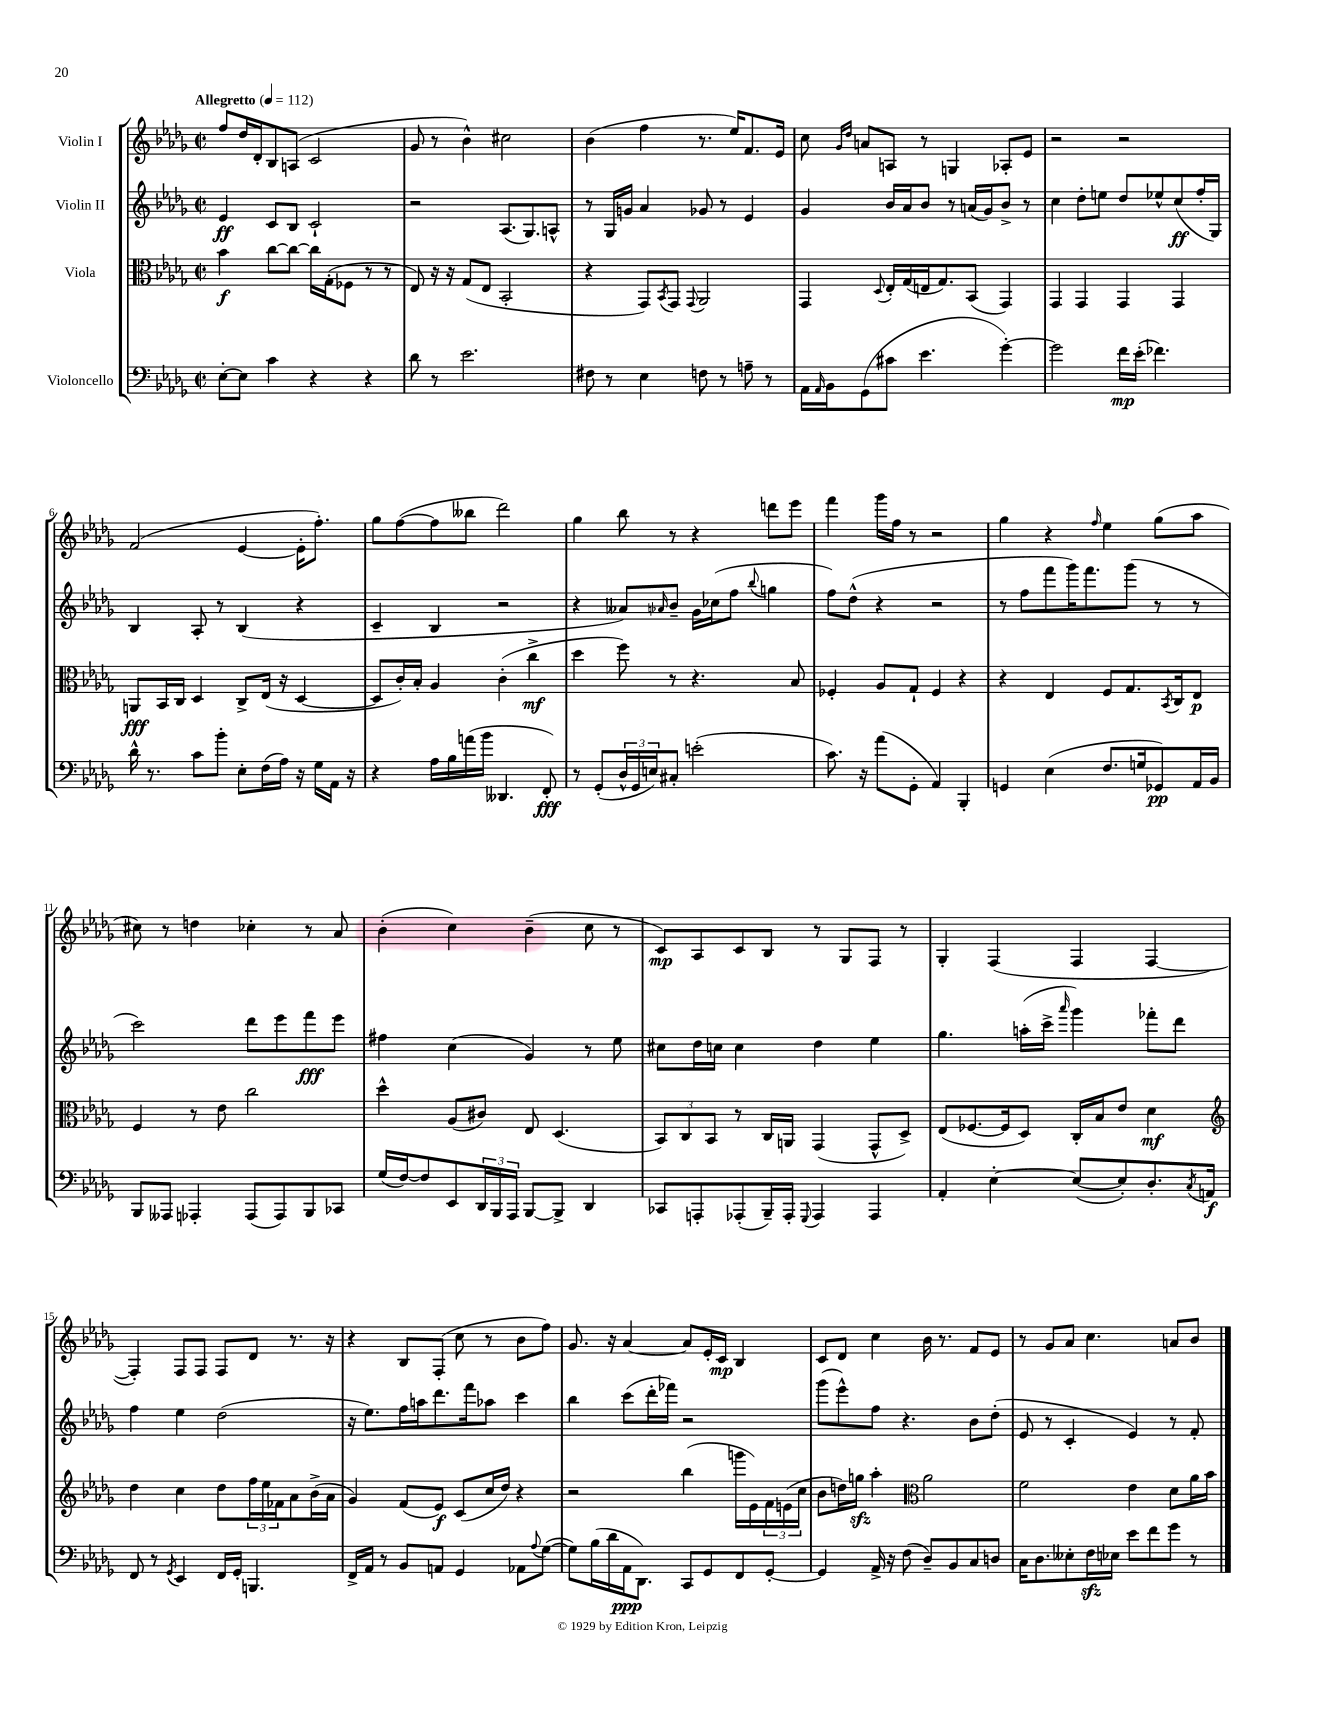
<<
\new StaffGroup <<
\new Staff = "s0" \with { instrumentName = "Violin I" } {
    \clef treble \key des \major \defaultTimeSignature \time 2/2 \tempo "Allegretto" 4 = 112
    f''8 des''16 des'16-. bes8 a8( c'2 |
    ges'8 r8 bes'4-^) cis''2 |
    bes'4( f''4 r8. ees''16) f'8. ees'16 |
    c''8 \grace { ges'16 des''16 } a'8 a8 r8 g4 aes8-. ees'8 |
    r2 r2 |
    f'2( ees'4~ ees'16-. f''8.-.) |
    ges''8 f''8~( f''8 beses''8 des'''2) |
    ges''4 bes''8 r8 r4 d'''8 ees'''8 |
    f'''4 ges'''16 f''16 r8 r2 |
    ges''4 r4 \grace { f''16 } ees''4 ges''8( aes''8 |
    cis''8) r8 d''4 ces''4-. r8 aes'8 |
    bes'4-.( c''4) bes'4--( c''8 r8 |
    c'8\mp) aes8 c'8 bes8 r8 ges8 f8 r8 |
    ges4-. f4( f4 f4~ |
    f4-.) f8 f8 f8 des'8 r8. r16 |
    r4 bes8 f8-.( c''8 r8 bes'8 f''8) |
    ges'8. r16 aes'4~ aes'8 ees'16-. c'16\mp bes4 |
    c'8 des'8 c''4 bes'16 r8. f'8 ees'8 |
    r8 ges'8 aes'8 c''4. a'8 bes'8 \bar "|." |
}
\new Staff = "s1" \with { instrumentName = "Violin II" } {
    \clef treble \key des \major \defaultTimeSignature \time 2/2
    ees'4\ff c'8 bes8 c'2-! |
    r2 aes8.( ges8.) a8-^ |
    r8 ges16 g'16 aes'4 ges'8 r8 ees'4 |
    ges'4 bes'16 aes'16 bes'8 r8 a'16( ges'16) bes'8-> r8 |
    c''4 des''8-. e''8 des''8 ees''8-^ c''8\ff( f''16-. ges16) |
    bes4 aes8-. r8 bes4( r4 |
    c'4-- bes4 r2 |
    r4 aeses'8) \grace { aes'16 } bes'8-- ges'16 ces''16( f''8 \appoggiatura { bes''8 } g''4 |
    f''8) des''8-^( r4 r2 |
    r8 f''8 f'''8 ges'''16) f'''8. ges'''8( r8 r8 |
    c'''2) des'''8 ees'''8 f'''8\fff ees'''8 |
    fis''4 c''4( ges'4) r8 ees''8 |
    cis''8 des''16 c''16 c''4 des''4 ees''4 |
    ges''4. a''16-.( c'''16-> \grace { aes'''16 } ges'''4) fes'''8-. des'''8 |
    f''4 ees''4 des''2( |
    r16 ees''8.) f''16 a''16 des'''8. f'''16 aes''8 c'''4 |
    bes''4 c'''8( des'''16-. fes'''16) r2 |
    ges'''8( ees'''8-^) f''8 r4. bes'8 des''8-.( |
    ees'8 r8 c'4-. ees'4) r8 f'8-. \bar "|." |
}
\new Staff = "s2" \with { instrumentName = "Viola" } {
    \clef alto \key des \major \defaultTimeSignature \time 2/2
    bes'4\f c''8~ c''8~ c''16 ges16-.( fes8 r8 r8 |
    ees8) r16 r16 ges8( ees8 bes,2-. |
    r4 ges,8) \acciaccatura { bes,8 } ges,8 \appoggiatura { ges,8 } aes,2 |
    ges,4 \appoggiatura { des8 } ees16-. ges16( e16 ges8.) bes,8( ges,4) |
    ges,4 ges,4 ges,4 ges,4 |
    a,8\fff bes,16 c16 des4 c8-> ees16( r16 des4~ |
    des8 c'16-.) bes16-. aes4 c'4-.( c''4->\mf |
    des''4 f''8) r8 r4. bes8 |
    fes4-. aes8 ges8-! fes4 r4 |
    r4 ees4 f8 ges8. \acciaccatura { bes,8 } c16 ees8\p |
    f4 r8 ees'8 c''2 |
    des''4-^ aes8( cis'8) ees8 des4.( |
    \tuplet 3/2 { bes,8) c8 bes,8 } r8 c16 a,16 ges,4( ges,8-^ des8->) |
    ees8( fes8.~ fes16 des8) c16-. bes16 ees'8 des'4\mf |
    \clef treble des''4 c''4 des''8 \tuplet 3/2 { f''16 ees''16 fes'16 } aes'8 bes'16->( aes'16 |
    ges'4) f'8( ees'8\f) c'8( c''16 des''16) r4 |
    r2 bes''4( g'''16 ees'16) \tuplet 3/2 { f'16 e'16( c''16 } |
    bes'8 d''16) g''16\sfz aes''4-. \clef alto aes'2 |
    f'2 ees'4 des'8 aes'16 bes'16 \bar "|." |
}
\new Staff = "s3" \with { instrumentName = "Violoncello" } {
    \clef bass \key des \major \defaultTimeSignature \time 2/2
    ees8~-. ees8 c'4 r4 r4 |
    des'8 r8 ees'2. |
    fis8 r8 ees4 f8 r8 a8-- r8 |
    aes,16 \grace { aes,16 } bes,16 ges,8( cis'8 ees'4. ges'4~-.) |
    ges'2 f'16\mp ees'16-.( fes'4.) |
    des'16-^ r8. c'8 bes'8-. ees8-. f16( aes16) r16 ges16 aes,16 r16 |
    r4 aes16 bes16 a'16( bes'16 deses,4. f,8-.\fff) |
    r8 ges,8-.( \tuplet 3/2 { des16-^ ges,16 e16) } cis8-. e'2-.( |
    c'8.) r16 aes'8( ges,8-. aes,4) bes,,4-. |
    g,4 ees4( f8. g16 ges,8\pp) aes,16 bes,16 |
    bes,,8 aeses,,8 aes,,4-. aes,,8( aes,,8) bes,,8 ces,8 |
    ges16( f16~) f8 ees,8 \tuplet 3/2 { des,16 bes,,16 aes,,16 } bes,,8~ bes,,8-> des,4 |
    ces,8 a,,8-. aes,,8-.( bes,,16--) aes,,16-. \appoggiatura { ges,,8 } aes,,4 aes,,4 |
    aes,4-. ees4~-. ees8~( ees8-.) des8.-. \acciaccatura { c8 } a,16\f |
    f,8 r8 \acciaccatura { ges,8 } ees,4 f,16 ges,16-. b,,4. |
    f,16-> aes,16 r8 bes,8 a,8 ges,4 aes,8 \appoggiatura { aes8 } ges8~( |
    ges8) bes16( des'16 aes,16\ppp des,8.) c,8 ges,8 f,8 ges,8~-. |
    ges,4 aes,16-> r16 f8( des8--) bes,8 c8 d8 |
    c16 des8. eeses8-. f16\sfz ees16 ees'8 f'8 ges'8 r8 \bar "|." |
}
>>
>>
